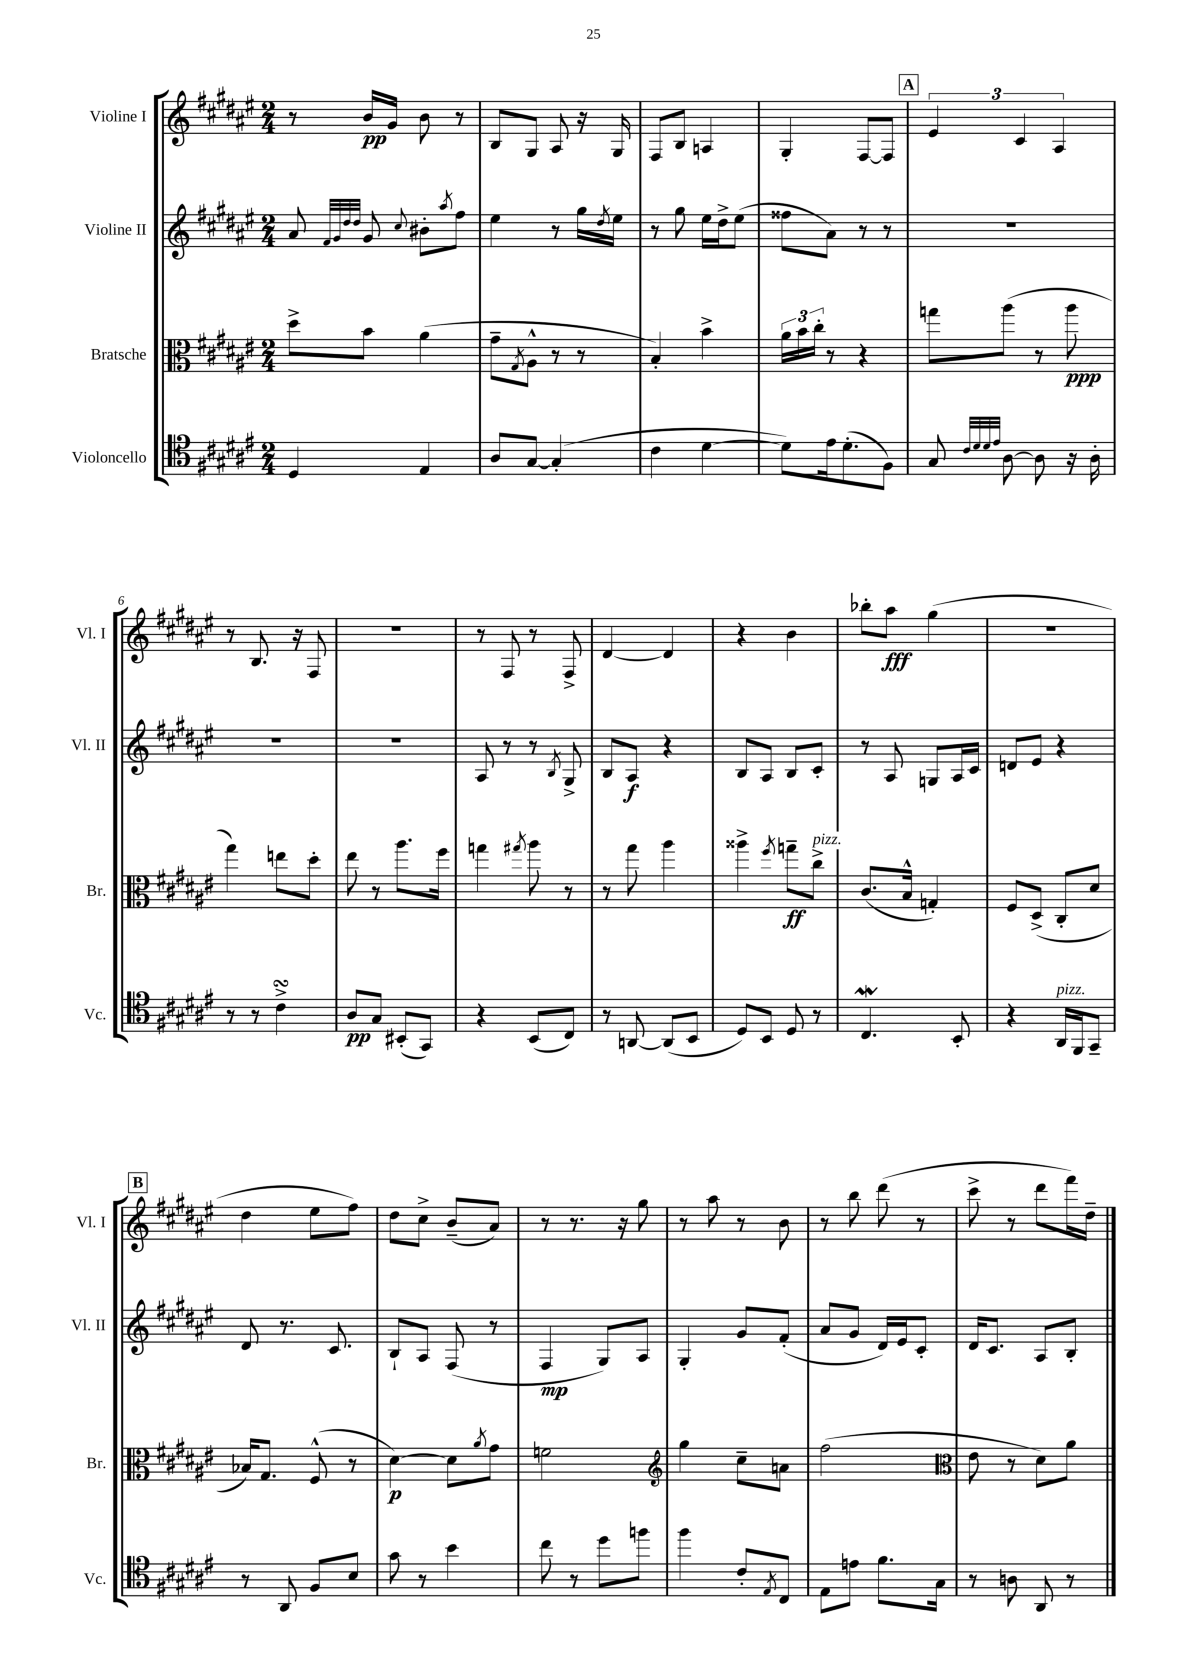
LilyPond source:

<<
\new StaffGroup <<
\new Staff = "s0" \with { instrumentName = "Violine I" shortInstrumentName = "Vl. I" } {
    \clef treble \key fis \major \numericTimeSignature \time 2/4
    r8 b'16\pp gis'16 b'8 r8 |
    b8 gis8 ais8 r16 gis16 |
    fis8 b8 a4 |
    gis4-. fis8~ fis8 |
    \mark \markup { \box "A" } \tuplet 3/2 { eis'4 cis'4 ais4 } |
    r8 b8. r16 fis8 |
    R2 |
    r8 fis8 r8 fis8-> |
    dis'4~ dis'4 |
    r4 b'4 |
    bes''8-. ais''8\fff gis''4( |
    R2 |
    \mark \markup { \box "B" } dis''4 eis''8 fis''8) |
    dis''8 cis''8-> b'8--( ais'8) |
    r8 r8. r16 gis''8 |
    r8 ais''8 r8 b'8 |
    r8 b''8 dis'''8( r8 |
    cis'''8-> r8 dis'''8 fis'''16) dis''16-- \bar "|." |
}
\new Staff = "s1" \with { instrumentName = "Violine II" shortInstrumentName = "Vl. II" } {
    \clef treble \key fis \major \numericTimeSignature \time 2/4
    ais'8 \grace { fis'32 gis'32 dis''32 dis''32 } gis'8 \appoggiatura { cis''8 } bis'8-. \acciaccatura { ais''8 } fis''8 |
    eis''4 r8 gis''16 \acciaccatura { dis''8 } eis''16 |
    r8 gis''8 eis''16 dis''16-> eis''8( |
    fisis''8 ais'8) r8 r8 |
    \mark \markup { \box "A" } R2 |
    R2 |
    R2 |
    ais8 r8 r8 \acciaccatura { b8 } gis8-> |
    b8 ais8\f r4 |
    b8 ais8 b8 cis'8-. |
    r8 ais8 g8 ais16 cis'16 |
    d'8 eis'8 r4 |
    \mark \markup { \box "B" } dis'8 r8. cis'8. |
    b8-! ais8 fis8( r8 |
    fis4\mp gis8) ais8 |
    gis4-. gis'8 fis'8-.( |
    ais'8 gis'8 dis'16) eis'16 cis'8-. |
    dis'16 cis'8. ais8 b8-. \bar "|." |
}
\new Staff = "s2" \with { instrumentName = "Bratsche" shortInstrumentName = "Br." } {
    \clef alto \key fis \major \numericTimeSignature \time 2/4
    dis''8-> b'8 ais'4( |
    gis'8-- \acciaccatura { gis8 } ais8-^ r8 r8 |
    b4-.) b'4-> |
    \tuplet 3/2 { ais'16 b'16 cis''16-. } r8 r4 |
    \mark \markup { \box "A" } g''8 ais''8( r8 ais''8\ppp |
    gis''4) e''8 dis''8-. |
    eis''8 r8 ais''8. fis''16 |
    g''4 \acciaccatura { gis''8 } ais''8 r8 |
    r8 gis''8 ais''4 |
    aisis''4-> \acciaccatura { fis''8 } g''8--\ff cis''8->^\markup { \italic "pizz." } |
    cis'8.( b16-^ g4-.) |
    fis8 dis8->( cis8-. dis'8 |
    \mark \markup { \box "B" } bes16) gis8. fis8-^( r8 |
    dis'4~\p) dis'8 \acciaccatura { ais'8 } gis'8 |
    f'2 |
    \clef treble gis''4 cis''8-- a'8 |
    fis''2( |
    \clef alto eis'8 r8 dis'8) ais'8 \bar "|." |
}
\new Staff = "s3" \with { instrumentName = "Violoncello" shortInstrumentName = "Vc." } {
    \clef tenor \key fis \major \numericTimeSignature \time 2/4
    dis4 eis4 |
    ais8 gis8~ gis4-.( |
    cis'4 dis'4~ |
    dis'8) eis'16 dis'8.-.( fis8) |
    \mark \markup { \box "A" } gis8 \grace { cis'32 dis'32 dis'32 eis'32 } ais8~ ais8 r16 ais16-. |
    r8 r8 cis'4->\turn |
    ais8\pp gis8 bis,8-.( gis,8) |
    r4 b,8( cis8) |
    r8 a,8~ a,8( b,8 |
    dis8) b,8 dis8 r8 |
    cis4.\mordent b,8-. |
    r4 ais,16^\markup { \italic "pizz." } fis,16 gis,8-- |
    \mark \markup { \box "B" } r8 ais,8 fis8 b8 |
    gis'8 r8 b'4 |
    cis''8 r8 dis''8 f''8 |
    fis''4 cis'8-. \acciaccatura { eis8 } cis8 |
    eis8 e'8 fis'8. gis16 |
    r8 a8 ais,8 r8 \bar "|." |
}
>>
>>
